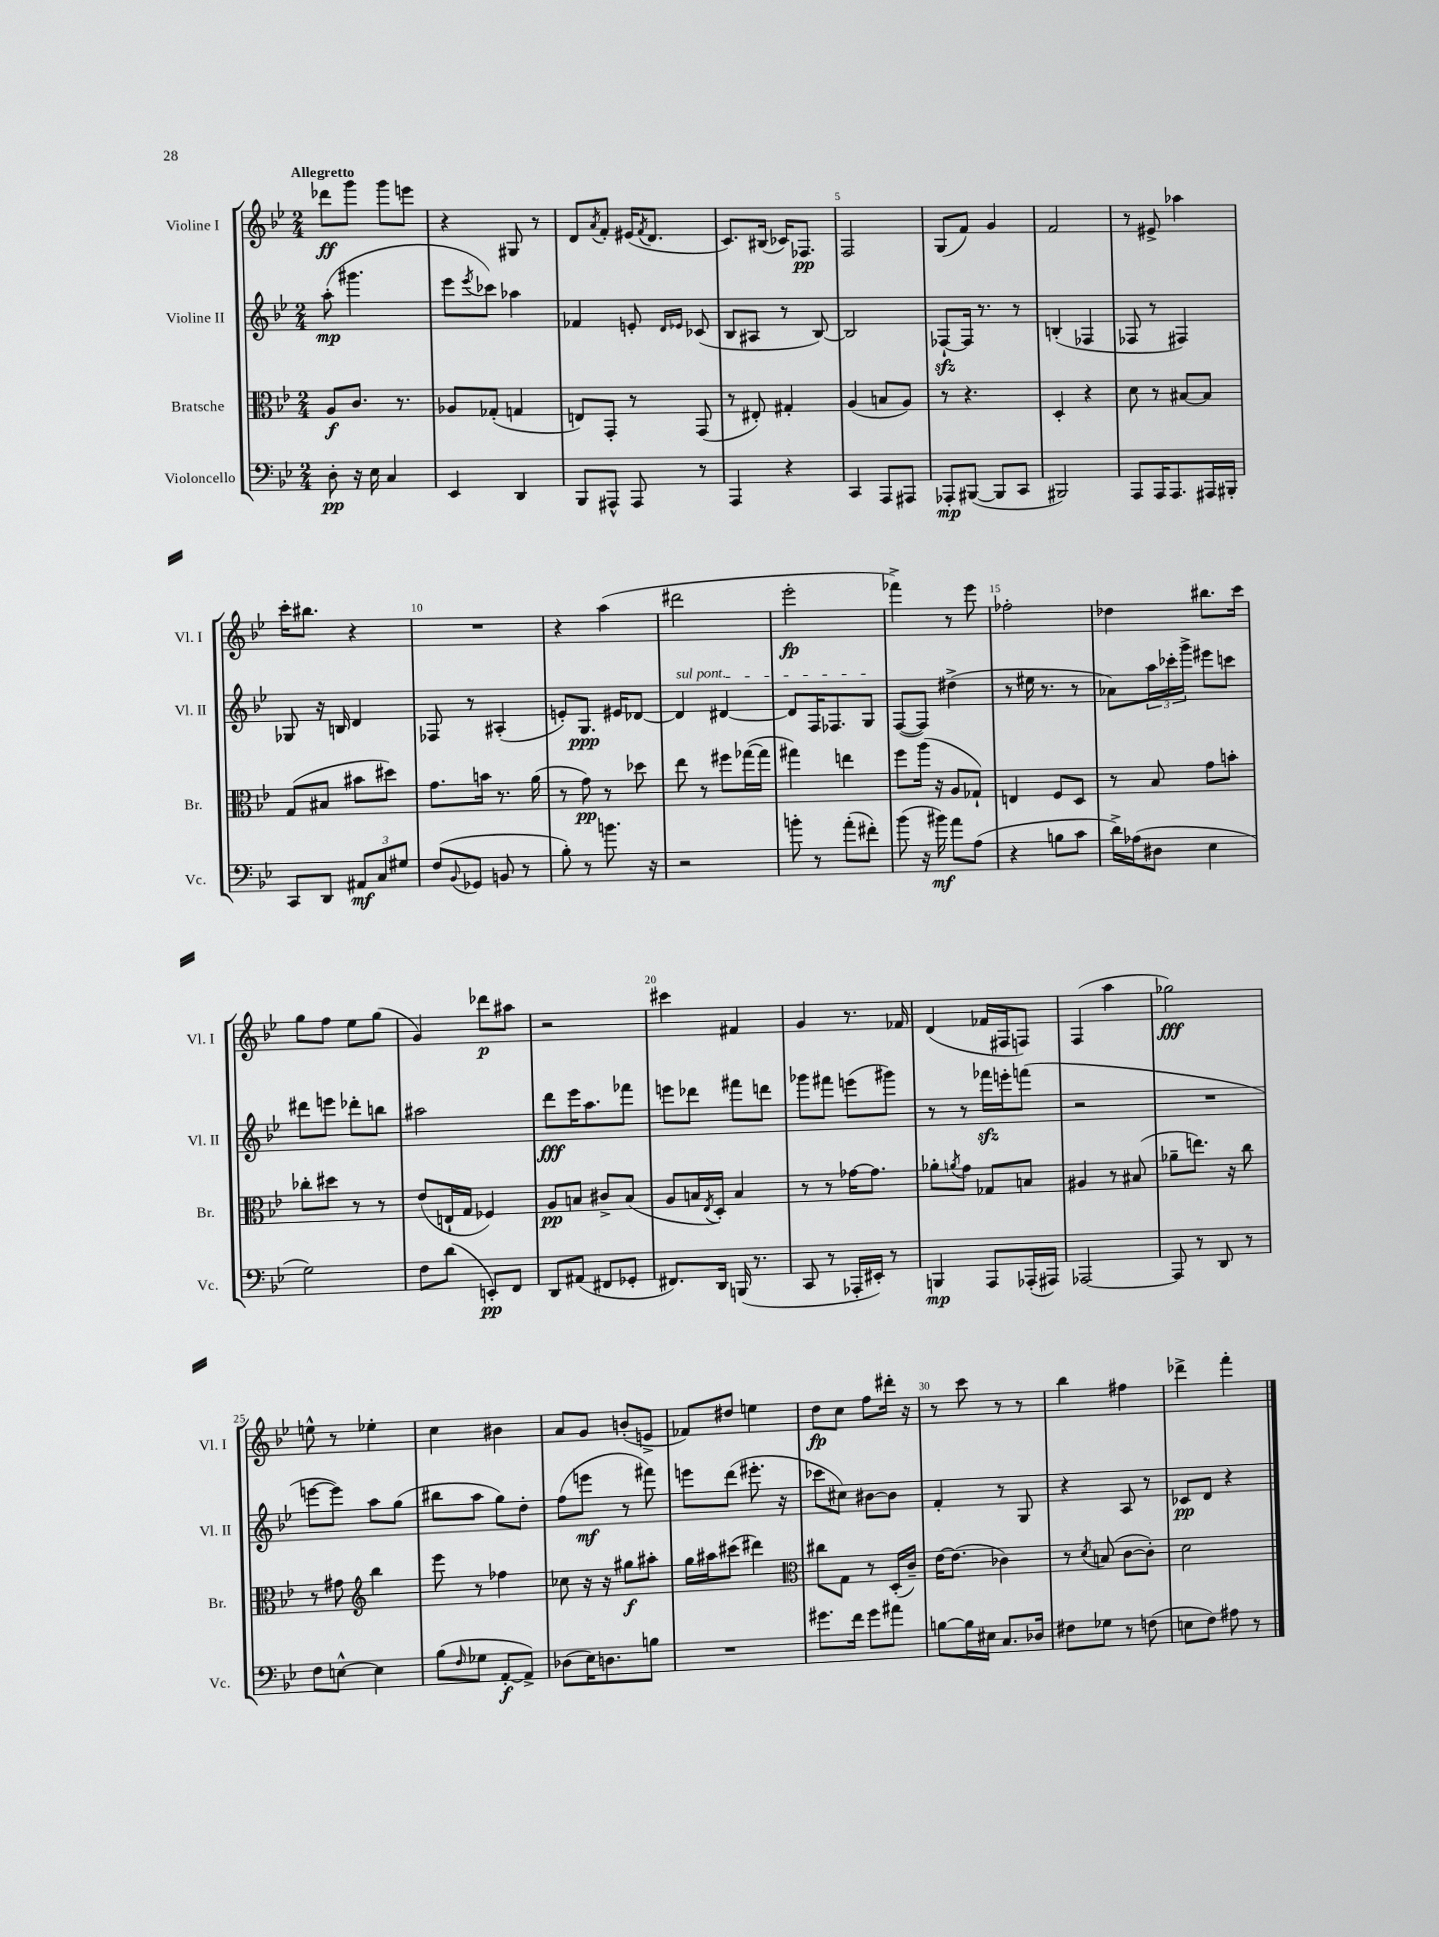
<<
\new StaffGroup <<
\new Staff = "s0" \with { instrumentName = "Violine I" shortInstrumentName = "Vl. I" } {
    \clef treble \key bes \major \numericTimeSignature \time 2/4 \tempo "Allegretto"
    des'''8\ff g'''8 g'''8 e'''8 |
    r4 gis8 r8 |
    d'8 \acciaccatura { a'8 } f'8-. eis'16( \acciaccatura { f'8 } d'8. |
    c'8.) bis16( ces'16) fes8.\pp |
    f2 |
    g8( f'8) g'4 |
    f'2 |
    r8 eis'8-> aes''4 |
    c'''16-. bis''8. r4 |
    R2 |
    r4 a''4( |
    dis'''2 |
    ees'''2-.\fp |
    fes'''4->) r8 ees'''8 |
    fes''2-. |
    des''4 bis''8. c'''16 |
    g''8 f''8 ees''8 g''8( |
    g'4) des'''8\p ais''8 |
    r2 |
    cis'''4 fis'4 |
    g'4 r8. fes'16 |
    d'4( fes'16 fis16 f8) |
    f4( a''4 |
    ges''2\fff) |
    e''8-^ r8 ees''4-. |
    c''4 bis'4 |
    a'8 g'8 b'8-.( e'8-> |
    fes'8) dis''8 e''4 |
    d''8\fp c''8 f''8 dis'''16-. r16 |
    r8 c'''8 r8 r8 |
    bes''4 fis''4 |
    des'''4-> f'''4-. \bar "|." |
}
\new Staff = "s1" \with { instrumentName = "Violine II" shortInstrumentName = "Vl. II" } {
    \clef treble \key bes \major \numericTimeSignature \time 2/4
    a''8-.\mp( gis'''4. |
    ees'''8 \acciaccatura { ees'''8 } ces'''8) aes''4 |
    fes'4 e'8-. \grace { d'16 ees'16 } ces'8( |
    bes8 ais8 r8 bes8~) |
    bes2 |
    fes8~-!\sfz fes16 r8. r8 |
    b4-.( fes4 |
    fes8 r8 fis4) |
    ges8 r16 b16 d'4 |
    fes8 r8 ais4-.( |
    e'8-.) g8.\ppp eis'16 des'8~ |
    \once \override TextSpanner.bound-details.left.text = \markup { \italic "sul pont." } des'4\startTextSpan dis'4~ |
    dis'8 f16 fes8. g8\stopTextSpan |
    f8~( f8) dis''4->( |
    r8 eis''16 r8. r8 |
    aes'8) \tuplet 3/2 { a''16 ces'''16-. g'''16-> } eis'''8 c'''8 |
    dis'''8 e'''8 des'''8-. b''8 |
    ais''2 |
    d'''8\fff ees'''16 a''8. fes'''8 |
    e'''8 des'''8 fis'''8 d'''8 |
    ges'''8 fis'''8 e'''8( gis'''8) |
    r8 r8 fes'''16\sfz e'''16-. f'''8( |
    r2 |
    R2 |
    e'''8~ e'''8) a''8 g''8( |
    bis''8 a''8 g''8) d''8-. |
    f''8( e'''8\mf r8 fis'''8) |
    e'''8 d'''8( eis'''8.-. r16 |
    ces'''8 cis''8) bis'8~ bis'8 |
    f'4-. r8 g8 |
    r4 a8 r8 |
    ces'8\pp d'8 r4 \bar "|." |
}
\new Staff = "s2" \with { instrumentName = "Bratsche" shortInstrumentName = "Br." } {
    \clef alto \key bes \major \numericTimeSignature \time 2/4
    a8\f c'8. r8. |
    aes8 ges8-.( g4 |
    e8) g,8-. r8 g,8( |
    r8 eis8-.) gis4-. |
    a4( b8 a8) |
    r8 r4. |
    d4-. r4 |
    d'8 r8 bis8~ bis8 |
    g8( bis8 bis'8 dis''8) |
    g'8. b'16 r8. a'16( |
    r8 g'8\pp) r8 des''8 |
    ees''8 r8 fis''8 ges''16~( ges''16 |
    gis''4) e''4 |
    f''8 a''16( r16 a8 ges8-!) |
    e4 f8 d8 |
    r8 bes8 g'8 b'8-. |
    ces''8-. dis''8 r8 r8 |
    ees'8( e16-! g16 fes4) |
    a8\pp b8 cis'8-> b8( |
    a8 b16 \acciaccatura { ees8 } d16-.) b4 |
    r8 r8 ges'16~ ges'8. |
    aes'8-. \acciaccatura { a'8 } g'8 ges8 b8 |
    ais4 r8 bis8( |
    aes'8-- e''8.) r16 c''8 |
    r8 gis'8 \clef treble bes''4 |
    ees'''8 r8 fes''4 |
    ces''8 r16 r16 gis''8\f ais''8-. |
    g''16 ais''16 cis'''8( dis'''4) |
    \clef alto cis''8 g8 r8 d16-.( c'16--) |
    ees'16~ ees'8.( ces'4) |
    r8 \acciaccatura { d'8 } b8( c'8~ c'8-.) |
    d'2 \bar "|." |
}
\new Staff = "s3" \with { instrumentName = "Violoncello" shortInstrumentName = "Vc." } {
    \clef bass \key bes \major \numericTimeSignature \time 2/4
    d8-.\pp r16 ees16 c4 |
    ees,4 d,4 |
    bes,,8 ais,,8-^ ais,,8 r8 |
    a,,4 r4 |
    c,4 a,,8 ais,,8 |
    aes,,8-.\mp bis,,8~( bis,,8 c,8 |
    bis,,2) |
    a,,8 a,,16 a,,8. ais,,16 bis,,16-. |
    c,8 d,8 \tuplet 3/2 { ais,8\mf c8 gis8 } |
    f8( \appoggiatura { bes,8 } ges,8 b,8 r8 |
    bes8-.) r8 b'8. r16 |
    r2 |
    b'8-. r8 a'8-.( fis'8-.) |
    bes'8( r16 bis'16\mf) a'8 a8( |
    r4 b8 c'8 |
    d'16->) aes16( dis8 ees4 |
    g2) |
    f8 d'8( e,8-.\pp) f,8 |
    d,8 ais,8( fis,8 ges,8-. |
    fis,8.) d,16 b,,16( r8. |
    c,8 r8 aes,,16-. eis,16-.) r8 |
    b,,4\mp a,,8 aes,,16-.( ais,,16) |
    aes,,2~ |
    aes,,8 r8 d,8 r8 |
    f8 e8~-^ e4 |
    bes8( \grace { f16 } ges8 a,8~-.\f a,8->) |
    des8( ees16) d8. b8 |
    R2 |
    gis'8. f'16 gis'8 ais'8 |
    b8~ b16 eis16 c8. des16 |
    fis8 ges8 r8 f8( |
    e8 f8) ais8 r8 \bar "|." |
}
>>
>>
\layout { \context { \Score \override BarNumber.break-visibility = ##(#f #t #t) barNumberVisibility = #(every-nth-bar-number-visible 5) } }
